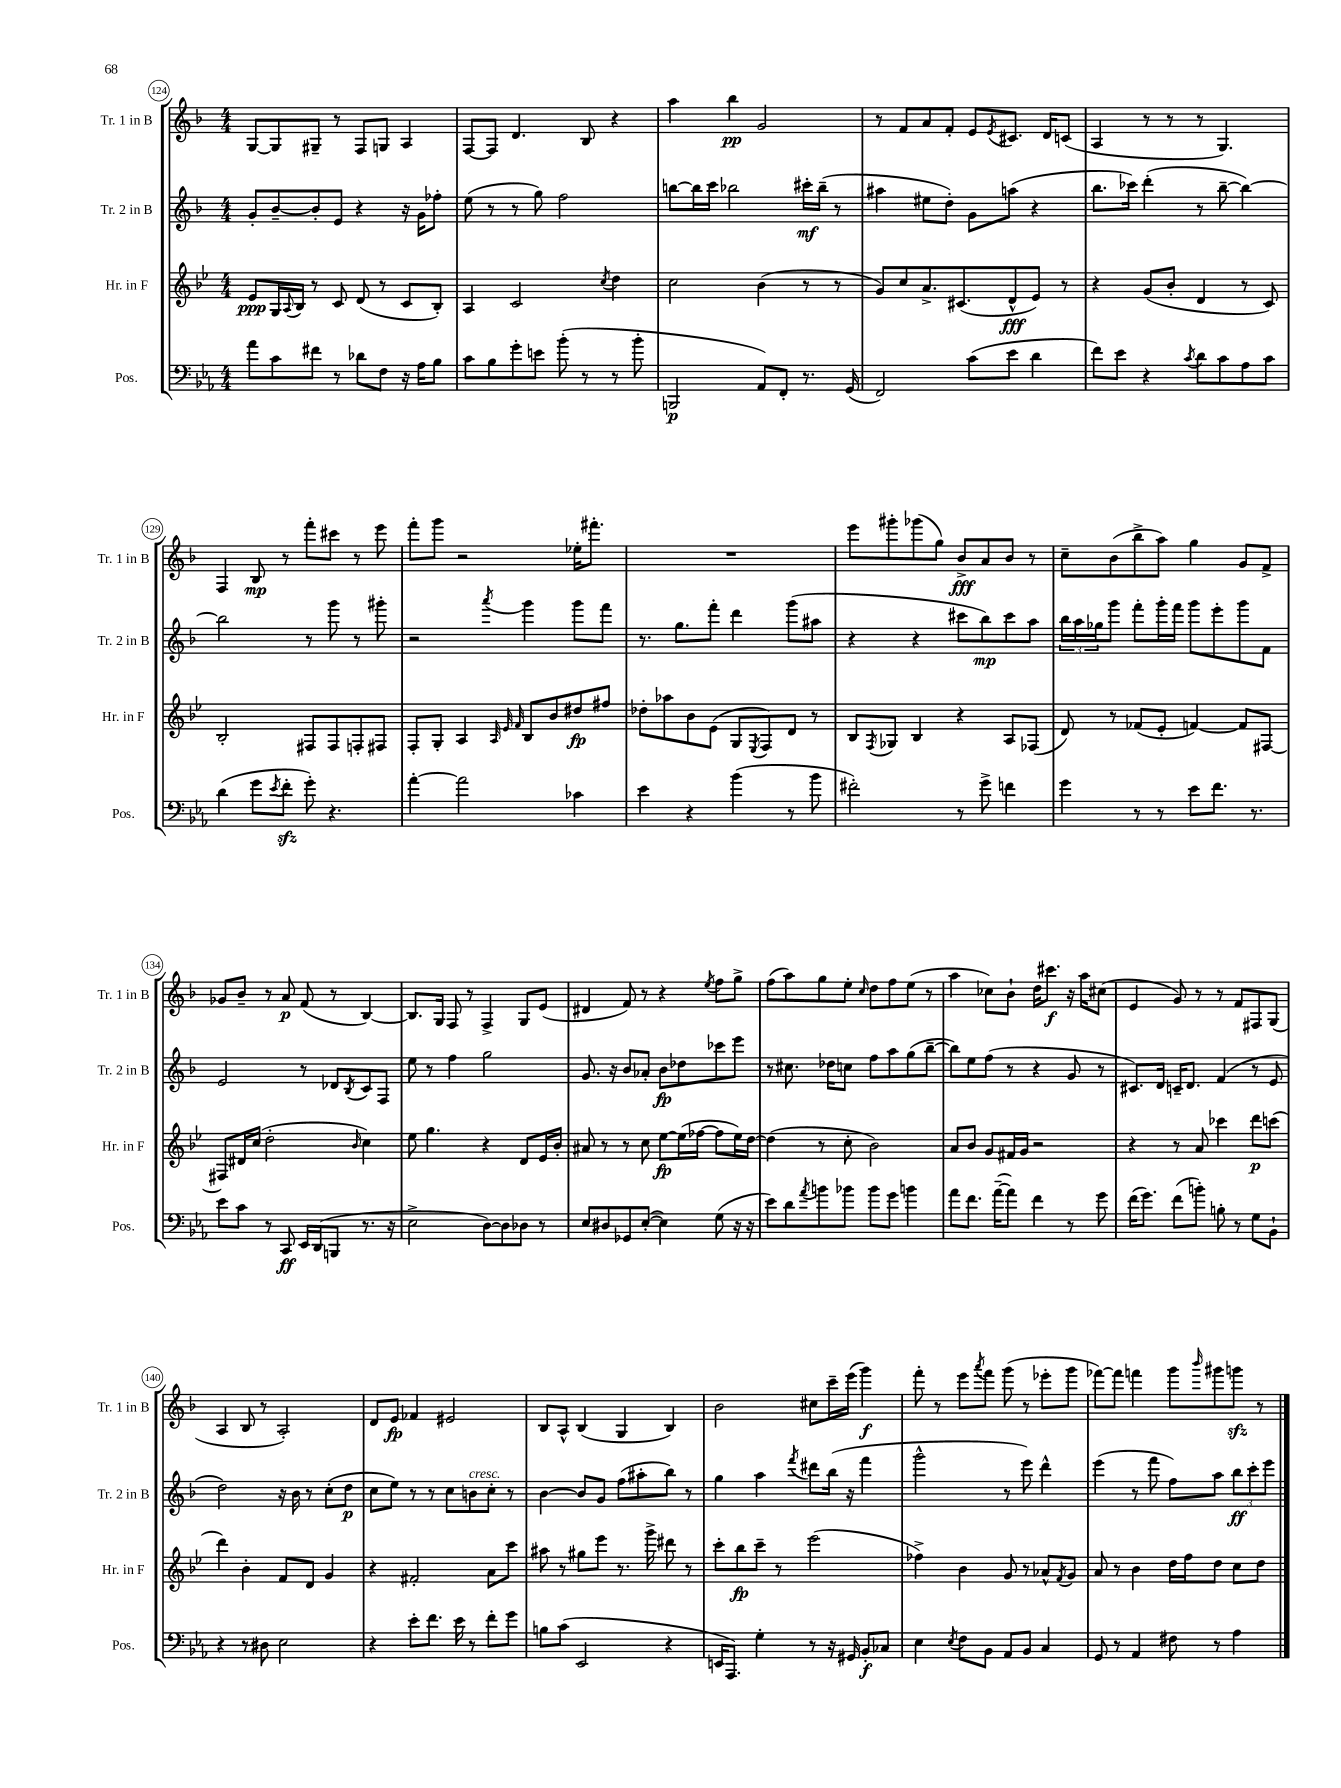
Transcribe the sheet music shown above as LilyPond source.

<<
\new StaffGroup <<
\new Staff = "s0" \with { instrumentName = "Tr. 1 in B" shortInstrumentName = "Tr. 1 in B" } {
    \clef treble \key f \major \numericTimeSignature \time 4/4
    g8~ g8 gis8-- r8 f8 g8 a4 |
    f8~ f8 d'4. bes8 r4 |
    a''4 bes''4\pp g'2 |
    r8 f'8 a'8 f'8-. e'8 \acciaccatura { e'8 } cis'8. d'16 c'8( |
    a4 r8 r8 r8 g4.) |
    f4 bes8\mp r8 f'''8-. cis'''8 r8 e'''8 |
    f'''8-. g'''8 r2 ees''16-. fis'''8.-. |
    R1 |
    e'''8 gis'''8-. ges'''8( g''8) bes'8->\fff a'8 bes'8 r8 |
    c''8-- bes'8( bes''8-> a''8) g''4 g'8 f'8-> |
    ges'8 bes'8-- r8 a'8\p f'8( r8 bes4~) |
    bes8. g16 f8 r8 f4-> g8 e'8( |
    dis'4 f'8) r8 r4 \acciaccatura { e''8 } f''8 g''8-> |
    f''8( a''8) g''8 e''8-. \grace { c''16 } d''8 f''8 e''8( r8 |
    a''4 ces''8) bes'8-! d''16 cis'''8.\f r16 a''16 cis''8( |
    e'4 g'8) r8 r8 f'8 fis8 g8( |
    a4 bes8 r8 a2-.) |
    d'8 e'8\fp fes'4 eis'2 |
    bes8 a8-^ bes4( g4 bes4) |
    bes'2 cis''8 c'''16-- e'''16( g'''4\f) |
    f'''8-. r8 e'''8 \acciaccatura { a'''8 } f'''8 g'''8( r8 ees'''8-. g'''8 |
    fes'''8~) fes'''8 f'''4 g'''8 \grace { bes'''16 } gis'''8 g'''8\sfz r8 \bar "|." |
}
\new Staff = "s1" \with { instrumentName = "Tr. 2 in B" shortInstrumentName = "Tr. 2 in B" } {
    \clef treble \key f \major \numericTimeSignature \time 4/4
    g'8-. bes'8~-- bes'8-. e'8 r4 r16 g'16 fes''8-. |
    e''8( r8 r8 g''8) f''2 |
    b''8~ b''16 c'''16 bes''2 cis'''16-.\mf bes''16--( r8 |
    ais''4 eis''8 d''8-.) g'8 a''8( r4 |
    bes''8. ces'''16) d'''4-.( r8 bes''8~-- bes''4~) |
    bes''2 r8 g'''8 r8 gis'''8-. |
    r2 \acciaccatura { a'''8 } g'''4 g'''8 f'''8 |
    r8. g''8. f'''8-. d'''4 g'''8( ais''8 |
    r4 r4 cis'''8 bes''8\mp) cis'''8 a''8 |
    \tuplet 3/2 { bes''16 a''16 ges''16 } g'''8 f'''8-. g'''16-. f'''16 g'''8 e'''8-. g'''8 f'8 |
    e'2 r8 des'8 \acciaccatura { bes8 } c'8 f8 |
    e''8 r8 f''4 g''2 |
    g'8. r16 bes'8 aes'8-. bes'8\fp des''8 ces'''8 e'''8 |
    r8 cis''8. des''16 c''8 f''8 a''8 g''8( bes''8~-- |
    bes''8) e''8 f''8( r8 r4 g'8 r8 |
    cis'8.) d'16 c'16-- d'8. f'4( r8 e'8 |
    d''2) r16 bes'16 r8 c''8-.( d''8\p |
    c''8 e''8) r8 r8 c''8 b'8^\markup { \italic "cresc." } c''8-. r8 |
    bes'4~ bes'8 g'8 f''8( ais''8-. bes''8) r8 |
    g''4 a''4 \acciaccatura { f'''8 } dis'''8 bes''16( r16 f'''4 |
    g'''2-^ r8 e'''8) d'''4-^ |
    e'''4( r8 f'''8 f''8) a''8 \tuplet 3/2 { bes''8\ff c'''8-. e'''8 } \bar "|." |
}
\new Staff = "s2" \with { instrumentName = "Hr. in F" shortInstrumentName = "Hr. in F" } {
    \clef treble \key bes \major \numericTimeSignature \time 4/4
    ees'8\ppp g16 \appoggiatura { a8 } bes16 r8 c'8 d'8( r8 c'8 bes8-.) |
    a4 c'2 \acciaccatura { c''8 } d''4 |
    c''2 bes'4( r8 r8 |
    g'8) c''8 a'8.-> cis'8.( d'8-^\fff ees'8) r8 |
    r4 g'8( bes'8-. d'4 r8 c'8) |
    bes2-. fis8 fis8 f8-. fis8 |
    f8-. g8-. a4 \grace { a32 ees'32 f'32 } bes8 bes'8 dis''8\fp fis''8 |
    des''8-. aes''8 bes'8 ees'8( g8 \acciaccatura { ees8 } f8) d'8 r8 |
    bes8 \acciaccatura { f8 } ges8 bes4 r4 a8 fes8( |
    d'8) r8 fes'8( ees'8-. f'4~) f'8 fis8~ |
    fis8 dis'16 c''16( d''2-. \grace { bes'16 } c''4) |
    ees''8 g''4. r4 d'8 ees'16 bes'16-. |
    ais'8 r8 r8 c''8 ees''8~\fp ees''16( fes''16~ fes''8 ees''16) d''16~ |
    d''4( r8 c''8-. bes'2) |
    a'8 bes'8 g'8 fis'16 g'16 r2 |
    r4 r8 a'8 ces'''4 d'''8\p c'''8( |
    d'''4) bes'4-. f'8 d'8 g'4 |
    r4 fis'2-. a'8 c'''8 |
    ais''8 r8 gis''8 ees'''8 r8. g'''16-> dis'''8 r8 |
    c'''8-. bes''8\fp c'''8-- r8 ees'''2( |
    fes''4->) bes'4 g'8 r8 aes'8-^ \acciaccatura { f'8 } g'8 |
    a'8 r8 bes'4 d''16 f''16 d''8 c''8 d''8 \bar "|." |
}
\new Staff = "s3" \with { instrumentName = "Pos." shortInstrumentName = "Pos." } {
    \clef bass \key ees \major \numericTimeSignature \time 4/4
    aes'8 c'8 fis'8 r8 des'8 f8 r16 aes16 bes8 |
    c'8 bes8 g'8-. e'8 bes'8-.( r8 r8 bes'8-. |
    b,,2\p aes,8) f,8-. r8. g,16( |
    f,2) c'8( ees'8 d'4 |
    f'8) ees'8 r4 \acciaccatura { c'8 } d'8 c'8 aes8 c'8 |
    d'4( g'8 \acciaccatura { ees'8 } f'8-.\sfz g'8-.) r4. |
    aes'4~-. aes'2 ces'4 |
    ees'4 r4 bes'4( r8 bes'8 |
    fis'2-.) r8 g'8-> f'4 |
    g'4 r8 r8 ees'8 f'8. r8. |
    ees'8 c'8 r8 c,8\ff ees,16 d,16( b,,8 r8. r16 |
    ees2-> d8~) d8 des8 r8 |
    ees8 dis8 ges,8 ees8~-.( ees4) g8( r16 r16 |
    ees'8) d'8 \acciaccatura { aes'8 } b'8 bes'8 bes'8 g'8 b'4 |
    aes'8 f'8. aes'16~--( aes'8) f'4 r8 g'8 |
    f'16( g'8.) f'8( b'8-.) b8-. r8 g8 bes,8-! |
    r4 r8 dis8 ees2 |
    r4 ees'8-. f'8. ees'16 r8 f'8-. g'8 |
    b8 c'8( ees,2 r4 |
    e,16 aes,,8.) g4-. r8 r16 gis,16 bes,8-.\f ces8 |
    ees4 \acciaccatura { ees8 } f8 bes,8 aes,8 bes,8 c4 |
    g,8 r8 aes,4 fis8 r8 aes4 \bar "|." |
}
>>
>>
\layout { \context { \Score currentBarNumber = #124 \override BarNumber.stencil = #(make-stencil-circler 0.1 0.3 ly:text-interface::print) } }
